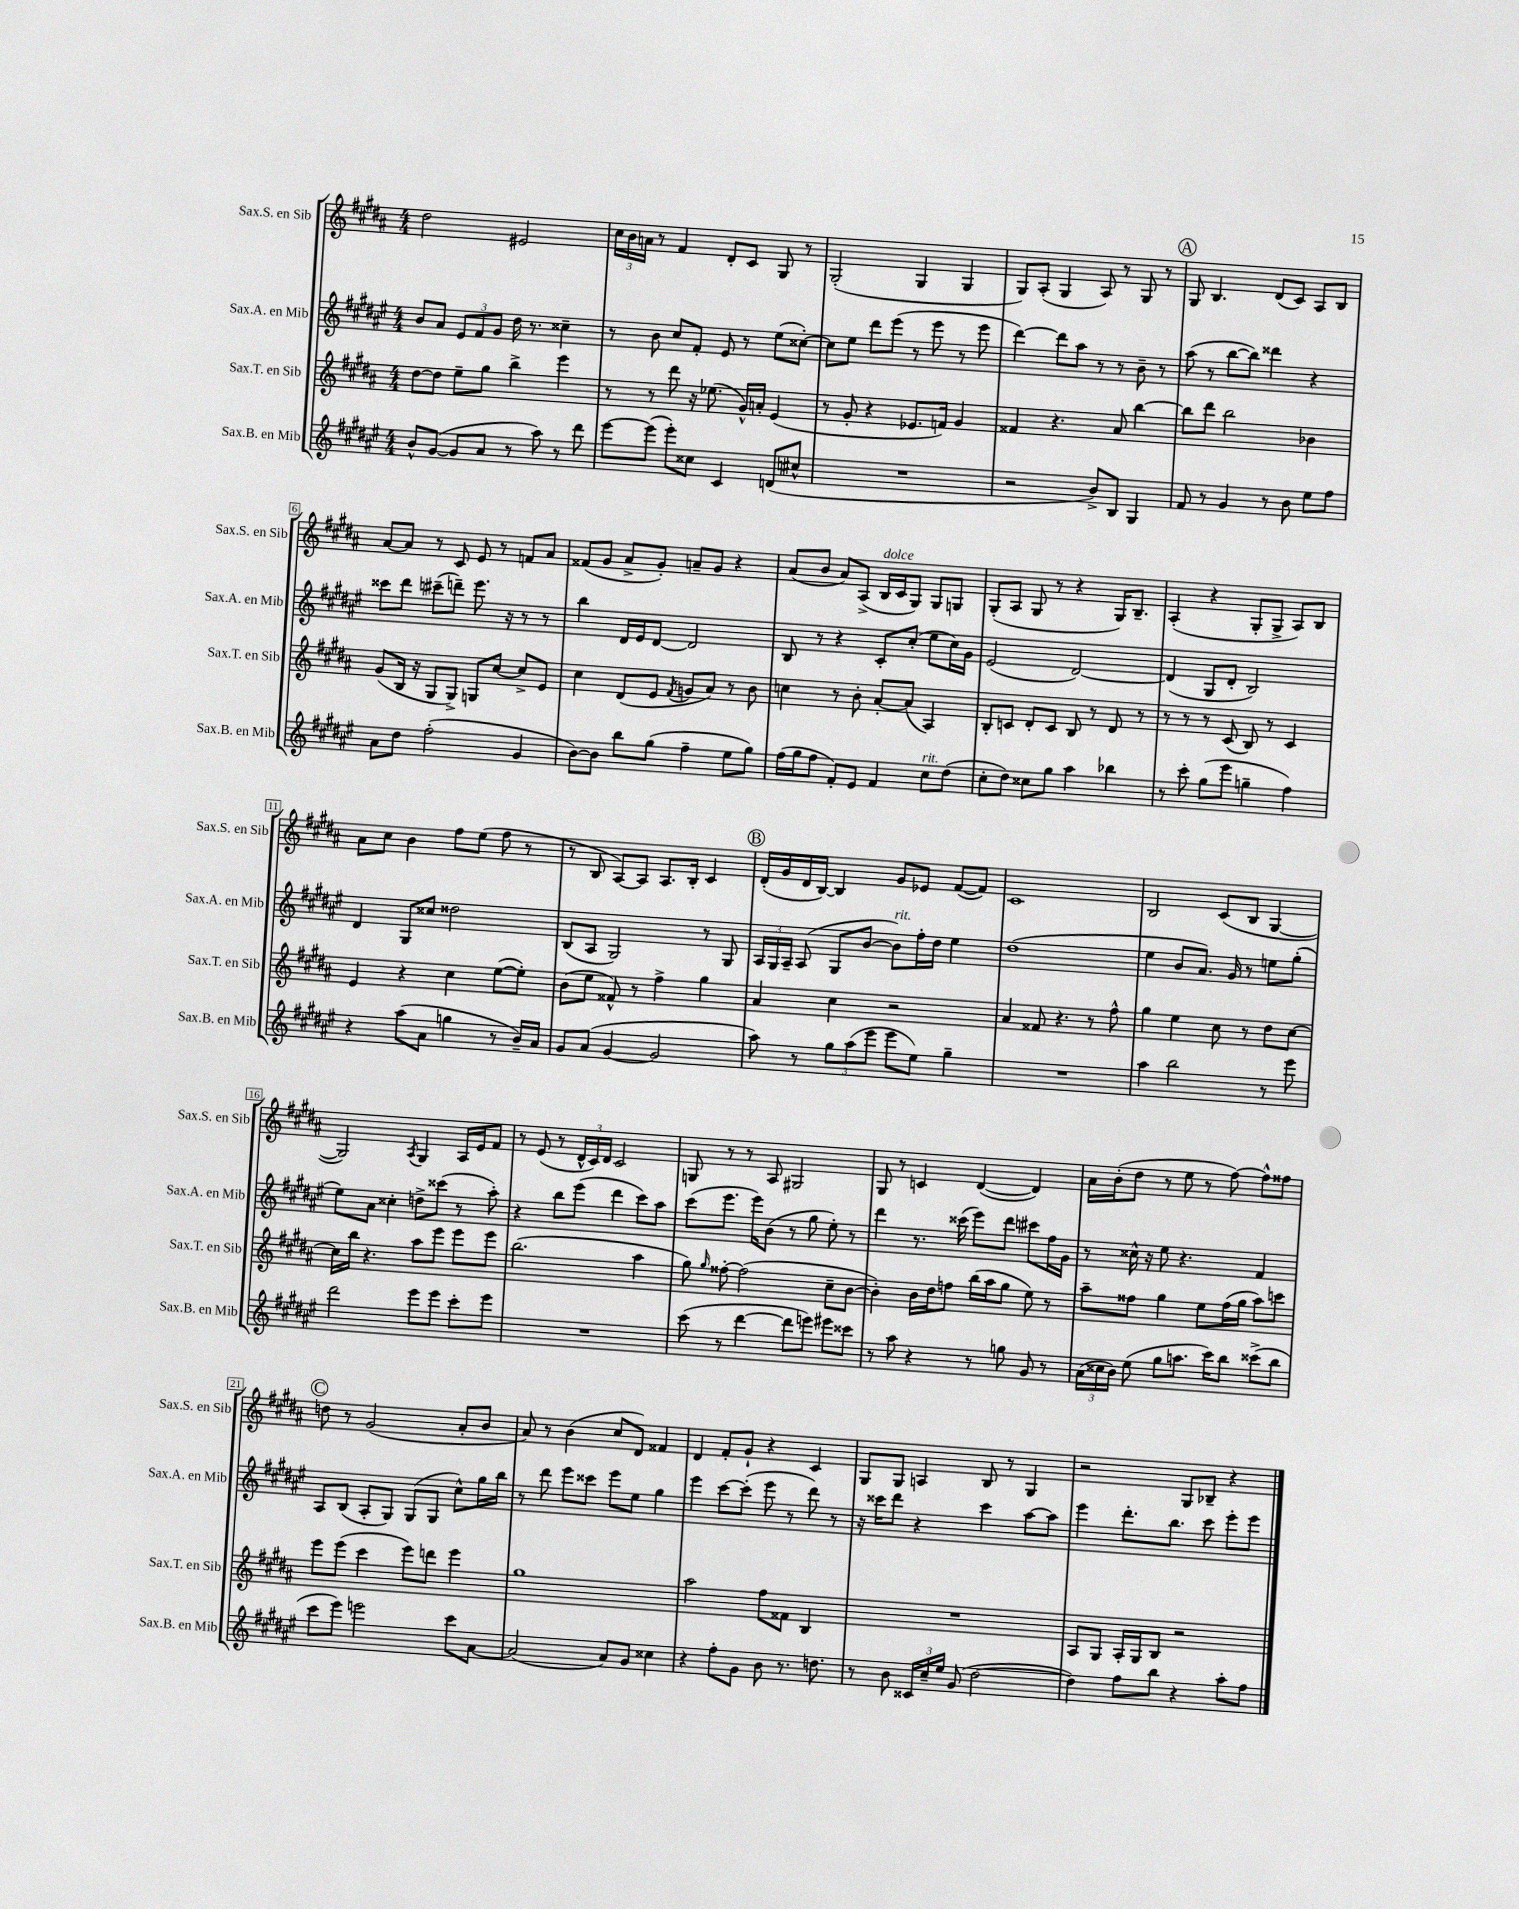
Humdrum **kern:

**kern	**kern	**kern	**kern
*staff4	*staff3	*staff2	*staff1
*clefG2	*clefG2	*clefG2	*clefG2
*k[f#c#g#d#a#e#]	*k[f#c#g#d#a#]	*k[f#c#g#d#a#e#]	*k[f#c#g#d#a#]
*M4/4	*M4/4	*M4/4	*M4/4
8b^^	[8dd#	8b	2dd#
([8g#	8dd#]	8a#	.
8g#]	8ee~	12e#	.
.	.	12f#	.
8a#	8gg#	.	.
.	.	12g#	.
8r	4bb^	16dd#	2e#
.	.	8.r	.
8aa#)	.	.	.
8r	4eee	4cc##~	.
8ddd#	.	.	.
=	=	=	=
[8eee#	8r	8r	24cc#
.	.	.	24b
.	.	.	24a
(8eee#]	8r	8b	8r
8eee#')	8ddd#	8cc#	4f#
8cc##	16r	8f#'	.
.	(8.ee-	.	.
4c#	.	8e#	8d#'
.	16g#^^)	8r	8c#
.	16a'	.	.
(8d	(4e	(8ee#	8G#
8cc#^^	.	[8cc##')	8r
=	=	=	=
1r	8r	8cc##]	(2G#'
.	8g#'	8ee#	.
.	4r	8ddd#	.
.	.	(8eee#	.
.	8.e-	8r	4G#
.	.	8eee#	.
.	16f)	.	.
.	4g#	8r	4G#
.	.	8eee#	.
=	=	=	=
2r	4f##	[4ddd#)	8G#)
.	.	.	(8A#'
.	4.r	8ddd#]	4G#
.	.	8aa#	.
8b^)	.	8r	8A#)
8B	8a#	8r	8r
4G#	[4bb	8b~	8G#
.	.	8r	8r
=	=	=	=
8f#	8bb]	(8aa#	8G#
8r	8ddd#	8r	4.B
4g#	2bb	[8bb	.
.	.	8bb])	.
8r	.	4ddd##	(8d#
8b	.	.	8c#)
8ee#	4b-	4r	8A#
8ff#	.	.	8B
=	=	=	=
8a#	(8g#	8ccc##	[8a#
8dd#	16B	8ddd#	8a#]
.	16r	.	.
(2ff#'	8G#	(8ccc#~	8r
.	8G#^)	8ddd~)	8c#
.	8G	8.eee#	8e
.	[8cc#	.	8r
.	.	16r	.
4g#	8cc#^]	8r	8f
.	8e	8r	8a#
=	=	=	=
[8b)	4cc#	4bb	(8f##
8b]	.	.	8g#
8bb	(8d#	16d#	8a#^
.	.	16e#	.
(8gg#	8e	[8d#	8g#')
.	8qf#	.	.
4ff#~	8g	2d#]	8a~
.	8a#)	.	8g#
8ee#	8r	.	4r
8gg#)	8b	.	.
=	=	=	=
(16ff#	4cc	8B	(8a#
16gg#	.	.	.
8ff#	.	8r	8b
8f#')	8r	4r	8a#)
8e#	8b'	.	(8A#^
4f#	[8a#'	8c#'	16B
.	.	.	16c#
.	(8a#]	(8cc#'	8G#)
8cc#	4A#)	8ee#	8G#
(8dd#	.	16cc#)	8G
.	.	16g#	.
=	=	=	=
8cc#'	8B'	(2e#	(8G#'
8dd#)	8c	.	8A#
8cc##	8d#'	.	8G#
8gg#	8c	.	8r
4aa#	8B	[2d#)	4r
.	8r	.	.
4bb-	8d#	.	16G#)
.	.	.	8.B~
.	8r	.	.
=	=	=	=
8r	8r	(4d#]	(4A#'
8ccc#'	8r	.	.
(8gg#	8r	8G#	4r
8eee#	(8c#	8d#'	.
4gg~	8B)	2B)	8G#'
.	8r	.	8G#^
4ff#)	4c#	.	8A#)
.	.	.	8B
=	=	=	=
4r	4e	4d#	8a#
.	.	.	8cc#
(8aa#	4r	8G#	4b
8a#	.	8cc##	.
4gg	4cc#	2dd##	8ff#
.	.	.	(8ee
8r	([8ee	.	8ff#
16b~)	8ee'])	.	8r
16a#	.	.	.
=	=	=	=
8g#	(8b	(8B	8r
(8a#	8ee	8A#	8B
[4g#	8f##^^)	2G#)	[8A#)
.	8r	.	8A#]
2g#]	4ff#^	.	8.A#
.	.	.	16B'
.	4gg#	8r	4c#
.	.	8G#	.
=	=	=	=
8aa#)	4a#	24A#	(16d#'
.	.	24G#	.
.	.	.	16g#
.	.	24A#~	.
8r	.	(8A#	16d#
.	.	.	[16B)
12gg#	4cc#	8G#	4B]
(12aa#	.	.	.
.	.	[8b	.
12eee#	.	.	.
8eee#	2r	8b])	8g#
8ee#)	.	16ff#'	8e-
.	.	16dd#	.
4gg#~	.	4ee#	([8f#
.	.	.	8f#])
=	=	=	=
1r	4a#	(1dd#	1c#
.	8f##	.	.
.	4.r	.	.
.	8r	.	.
.	8ff#^^	.	.
=	=	=	=
4aa#	4gg#	4ee#	2B
2bb	4ee	8b	.
.	.	8.a#)	.
.	8cc#	.	(8c#
.	.	16g#	.
.	8r	8r	8B
8r	8dd#	8ee	[4G#
8eee#	[8cc#	(8gg#'	.
=	=	=	=
2ddd#	16cc#]	8ee#)	2G#])
.	16bb	.	.
.	4.r	8a#	.
.	.	4cc##'	.
.	.	.	8qA#
8eee#	8aa#	8dd^	4G#
8eee#	8eee	(8ccc##	.
8ccc#'	8eee	8r	16A#
.	.	.	16e
8eee#	8eee	8aa#')	8f#
=	=	=	=
1r	(2.bb	4r	8r
.	.	.	(8e
.	.	8bb	8r
.	.	(8eee#	24d#^^
.	.	.	24c#)
.	.	.	24d#
.	.	4ddd#	2c#
.	4aa#	8ccc#)	.
.	.	8aa#	.
=	=	=	=
(8ccc#	8gg#)	(8ccc#	8G
.	16qqgg#	.	.
8r	[8ff##'	8.eee#	8r
[4ddd#	(2ff##]	.	8r
.	.	16eee#)	.
.	.	(8b	8A#
8ddd#]	.	8r	2G#
8eee)	.	8gg#	.
8eee#	8cc#~	8ee#')	.
8ccc##	[8b	8r	.
=	=	=	=
8r	4b'])	4ddd#	8G#
8aa#	.	.	8r
4r	16b	8.r	4c
.	16dd#	.	.
.	8ff	.	.
.	.	(16ccc##	.
8r	(16bb	8eee#)	([4d#
.	16aa#	.	.
8gg	8gg#	8ddd#	.
8g#	8ee)	8ccc#	4d#])
8r	8r	16ff#	.
.	.	16g#	.
=	=	=	=
(24a#	8aa#~	8r	16a#
24cc##	.	.	.
.	.	.	(16b'
24b)	.	.	.
(8ee#	8ff##	16cc##^^	8dd#
.	.	16r	.
8gg#	4gg#	8ee#	8r
8.aa	.	4.r	8ee
.	8ee	.	8r
16ccc#)	.	.	.
8bb	(16ff##	.	[8ff#)
.	16gg#	.	.
(8ccc##^	8aa#)	4f#	8ff#^^]
8bb	8ccc	.	8ff##
=	=	=	=
8ccc#	8eee	8A#	8dd
8eee#)	(8eee	(8B	8r
2eee	4ccc#	8A#'	(2g#
.	.	8G#)	.
.	8eee)	(8G#	.
.	8ddd	8G#	.
8ccc#	4eee	8cc#^^)	8a#'
[8a#	.	16gg#	8b
.	.	16bb	.
=	=	=	=
(2a#]	1gg#	8r	8a#)
.	.	8ddd#	8r
.	.	8eee#	(4b
.	.	8ccc##	.
8a#)	.	8eee#	8cc#
8g#	.	8ee#	8d#)
4cc##	.	4gg#	4f##
=	=	=	=
4r	2aa#	4eee#	4d#
8ff#'	.	[8ccc#	8f#'
8g#	.	(8ccc#']	8g#`
8b	8ff#	8eee#	4r
8.r	8f##	8r	.
.	4B	8ddd#)	4c#
8.dd	.	.	.
.	.	8r	.
=	=	=	=
8r	1r	16r	8G#
.	.	16ccc##	.
8b	.	8ddd#	8G#
24c##	.	4r	4A
24cc#~	.	.	.
24ee#	.	.	.
(8g#	.	.	.
[2dd#	.	4ccc##	8B
.	.	.	8r
.	.	[8aa#	4G#
.	.	8aa#]	.
=	=	=	=
4dd#])	8A#	4eee#	2r
.	8G#	.	.
8ff#	16A#'	8.ddd#'	.
.	16G#	.	.
8bb	8B	.	.
.	.	8.bb	.
4r	2r	.	8G#
.	.	8ccc#	8B-~
8aa#'	.	8eee#'	4r
8ff#	.	8eee#	.
==	==	==	==
*-	*-	*-	*-
